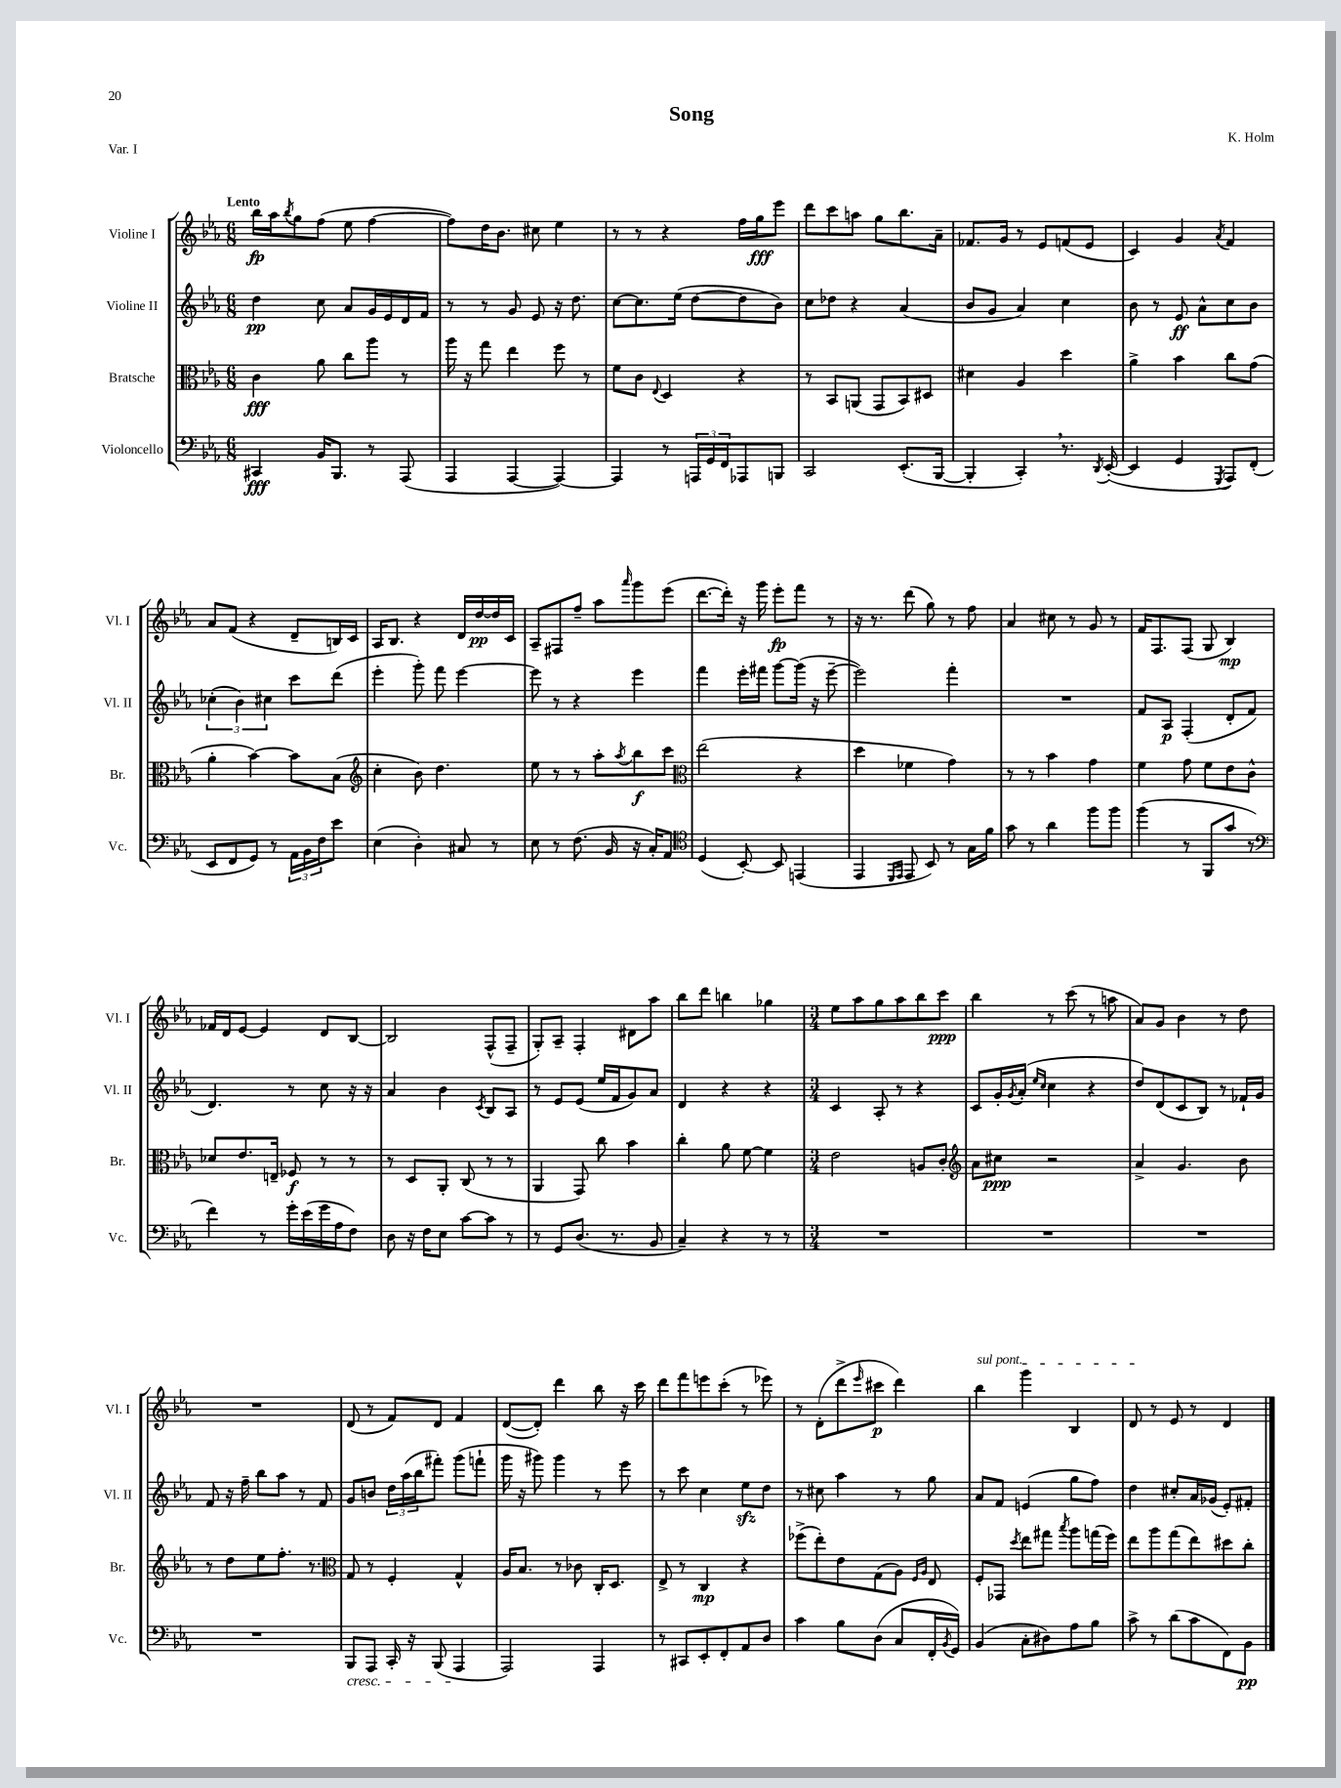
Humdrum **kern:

**kern	**kern	**kern	**kern
*staff4	*staff3	*staff2	*staff1
*clefF4	*clefC3	*clefG2	*clefG2
*k[b-e-a-]	*k[b-e-a-]	*k[b-e-a-]	*k[b-e-a-]
*M6/8	*M6/8	*M6/8	*M6/8
4CC#/	4c\	4dd\	16bb-\LL
.	.	.	16aa-\J
.	.	.	8qbb-/
.	.	.	8gg\
16BB-/LK	8a-\	8cc\	(8ff\J
8.BBB-/J	.	.	.
.	8cc\L	8a-/L	8ee-\
8r	8aa-\J	16g/L	[4ff\
.	.	16e-/	.
(8AAA-/	8r	16d/	.
.	.	16f/JJ	.
=	=	=	=
4AAA-/	16aa-\	8r	8ff\]L)
.	16r	.	.
.	8gg\	8r	16dd\K
.	.	.	8.b-\J
[4AAA-/	4ee-\	8g/	.
.	.	8e-/	8cc#\
4AAA-/_)	8ff\	16r	4ee-\
.	.	8.dd\	.
.	8r	.	.
=	=	=	=
4AAA-/]	8f\L	[8cc\L	8r
.	8c\J	8.cc\]	8r
.	8qqE-/	.	.
8r	4D/	.	4r
.	.	(16ee-\Jk	.
24AAA/LL	.	[8dd\L	.
24GG/	.	.	.
24FF/J	.	.	.
8AAA-/	4r	8dd\]	16ff\LL
.	.	.	16gg\J
8BBB/J	.	8b-\J)	8eee-\J
=	=	=	=
2CC/	8r	8cc\L	8ddd\L
.	8BB-/L	8dd-\J	8ccc\
.	(8AA/J	4r	8aa\J
.	8GG/L	.	8gg\L
(8.EE-'/L	8BB-/)	(4a-/	8.bb-\
.	8D#/J	.	.
[16BBB-/Jk	.	.	16a-~\Jk
=	=	=	=
4BBB-'/]	4d#\	8b-/L	8.f-/L
.	.	8g/J	.
.	.	.	16g/Jk
4CC'/)	4A-/	4a-/)	8r
.	.	.	8e-/L
8.r	4dd\	4cc\	(8f/
.	.	.	8e-/J
8qDD/	.	.	.
([16EE-'/	.	.	.
=	=	=	=
4EE-/]	4a-^\	8b-\	4c/)
.	.	8r	.
4GG/	4b-\	8e-/	4g/
.	.	8a-^^\L	.
8qGGG/	.	.	8qa-/
8AAA-/L)	8cc\L	8cc\	4f/
(8FF'/J	(8g\J	8b-\J	.
=	=	=	=
8EE-/L	4a-'\	(6cc-'\	8a-/L
8FF/	.	.	(8f/J
.	.	6b-\)	.
8GG/J)	[4b-\)	.	4r
.	.	6cc#\	.
8r	.	.	.
24AA-\LL	8b-\]L	8ccc\L	8d~/L
24BB-\	.	.	.
24F\J	.	.	.
8e-\J	(8B-\J	(8ddd\J	16B/L)
.	.	.	16c/JJ
=	=	=	=
*	*clefG2	*	*
(4E-\	4cc'\	4eee-'\	16A-/LK
.	.	.	8.B-/J
4D'\)	8b-\)	8ggg'\)	4r
.	4.dd\	8fff\	.
8C#/	.	[4eee-\	16d/LL
.	.	.	[16dd/
8r	.	.	16dd/]
.	.	.	16c/JJ
=	=	=	=
8E-\	8ee-\	8eee-\]	8A-~/L
8r	8r	8r	8F#/
(8.F\	8r	4r	8ff~/J
.	8aa-'\L	.	8aa-\L
16BB-/	.	.	.
.	8qaa-/	.	16qqaaa-/
16r	8bb-\	4eee-\	8ggg\
16C'/LK)	.	.	.
8AA-/J	8ccc\J	.	(8eee-\J
=	=	=	=
*clefC4	*clefC3	*	*
(4D/	(2ee-\	4fff\	[8.ddd\L
.	.	.	16ddd'\]Jk)
[8BB-'/)	.	16eee-'\LL	16r
.	.	16fff#\JJ	16ggg\
8BB-/]	.	[8ggg\L	8eee-'\L
(4EE/	4r	(16ggg\]Jk	8fff\J
.	.	16r	.
.	.	[8eee-~\	8r
=	=	=	=
4EE-/	4dd\	2eee-\])	16r
.	.	.	8.r
16qqDD/LL	.	.	.
16qqEE-/JJ	.	.	.
8EE-/	4f-\	.	(8ddd\
8BB-/)	.	.	8gg\)
8r	4g\)	4fff'\	8r
16G\LL	.	.	8ff\
16f\JJ	.	.	.
=	=	=	=
8g\	8r	2.r	4a-/
8r	8r	.	.
4a-\	4b-\	.	8cc#\
.	.	.	8r
8ff\L	4g\	.	8g/
8ff\J	.	.	8r
=	=	=	=
(4ff\	4f\	8f/L	16f/LK
.	.	.	8.F/
.	.	8A-/J	.
8r	8g\	(4F'/	(8F/J
8FF/L	8f\L	.	8G/
8g/J	8e-\	8d'/L	4B-/)
8r	8c^^\J	8f/J	.
=	=	=	=
*clefF4	*	*	*
4f\)	8d-/L	4.d/)	16f-/LL
.	.	.	16d/J
.	8.e-/	.	[8e-/J
8r	.	.	4e-/]
.	16E~/Jk	.	.
16g'\LL	8F-/	8r	.
(16e-\	.	.	.
16g\	8r	8cc\	8d/L
16A-\J	.	.	.
8F\J)	8r	16r	[8B-/J
.	.	16r	.
=	=	=	=
8D\	8r	4a-/	2B-/]
16r	8D/L	.	.
16F\LK	.	.	.
8E-\J	8AA-'/J	4b-\	.
[8c\L	(8C/	.	.
.	.	8qc/	.
8c\]J	8r	8B-/L	(8F^^/L
8r	8r	8A-/J	8F~/J
=	=	=	=
8r	4AA-/	8r	8G'/L)
8GG/L	.	8e-/L	8A-~/J
(8.D/J	8GG/)	(8e-/J	4F'/
.	8cc\	16ee-/LL	.
8.r	.	16f/J	.
.	4b-\	8g/)	8d#\L
8BB-/	.	8a-/J	8aa-\J
=	=	=	=
4C~/)	4cc'\	4d/	8bb-\L
.	.	.	8ddd\J
4r	8a-\	4r	4bb\
.	[8f\	.	.
8r	4f\]	4r	4gg-\
8r	.	.	.
=	=	=	=
*M3/4	*M3/4	*M3/4	*M3/4
2.r	2e-\	4c/	8ee-\L
.	.	.	8aa-\
.	.	8A-'/	8gg\
.	.	8r	8aa-\
.	8A/L	4r	8bb-\
.	8c'/J	.	8ccc\J
=	=	=	=
*	*clefG2	*	*
2.r	8a-\L	8c/L	4bb-\
.	8cc#\J	16g'/L	.
.	.	8qg/	.
.	.	(16a-'/JJ	.
.	.	16qqee-/LL	.
.	.	16qqcc/JJ	.
.	2r	4cc\	8r
.	.	.	(8ccc\
.	.	4r	8r
.	.	.	8aa\
=	=	=	=
2.r	4a-^/	8dd/L)	8a-/L)
.	.	(8d/	8g/J
.	4.g/	8c/	4b-\
.	.	8B-/J)	.
.	.	8r	8r
.	8b-\	16f-`/LL	8dd\
.	.	16g/JJ	.
=	=	=	=
2.r	8r	8f/	2.r
.	8dd\L	16r	.
.	.	16ff~\	.
.	8ee-\	8bb-\L	.
.	8.ff'\J	8aa-\J	.
.	.	8r	.
.	8.r	.	.
.	.	8f/	.
=	=	=	=
*	*clefC3	*	*
8BBB-/L	8G/	8g/L	(8d/
8AAA-/J	8r	8b/J	8r
16CC'/	4F'/	24dd\LL	8f/L)
.	.	(24aa-\	.
16r	.	.	.
.	.	24bb-\J	.
(8BBB-/	.	8fff#'\J)	8d/J
4AAA-/	4G^^/	(8ggg\L	4f/
.	.	8fff`\J	.
=	=	=	=
2AAA-/)	16A-/LK	16ggg\	([8d/L
.	8.B-/J	16r	.
.	.	8ggg#\)	8d'/]J)
.	8r	4ggg#\	4ddd\
.	8c-\	.	.
4AAA-/	16C'/LK	8r	8bb-\
.	8.D/J	.	.
.	.	8eee-\	16r
.	.	.	16ccc\
=	=	=	=
8r	8E-^/	8r	8ddd\L
8CC#/L	8r	8ccc\	8fff\
8EE-'/	4C/	4cc\	8eee\
8FF'/	.	.	(8ccc'\J
8AA-/	4r	8ee-\L	8r
8D/J	.	8dd\J	8eee-\)
=	=	=	=
4c\	(8ff-^\L	8r	8r
.	8ee-'\)	8cc#\	(8d'\L
8B-\L	8e-\	4aa-\	8ddd^\
.	.	.	16qqeee-/
(8D\J	(8G\	.	8ccc#\J
8C/L	8A-\J)	8r	4ddd\)
.	16qqF/LL	.	.
.	16qqA-/JJ	.	.
16FF'/L	8E-/	8gg\	.
8qBB-/	.	.	.
16GG/JJ)	.	.	.
=	=	=	=
(4BB-/	8F'/L	8a-/L	4bb-\
.	8GG-/J	8f/J	.
.	8qdd/	.	.
8C'\L	8ee-\L	(4e/	4ggg\
8D#\)	8gg#\J	.	.
.	8qbb-/	.	.
8A-\	8aa-\L	8gg\L	4B-/
8B-\J	(16gg\L	8ff\J)	.
.	16ff\JJ)	.	.
=	=	=	=
8c^\	8ee-\L	4dd\	8d/
8r	8aa-\	.	8r
(8d\L	(8gg\	8cc#'/L	8e-/
8c\	8ee-\)	16a-/L	8r
.	.	(16g-/JJ	.
8FF\)	8dd#\	8e-'/L)	4d/
8BB-\J	8cc'\J	8f#'/J	.
==	==	==	==
*-	*-	*-	*-
